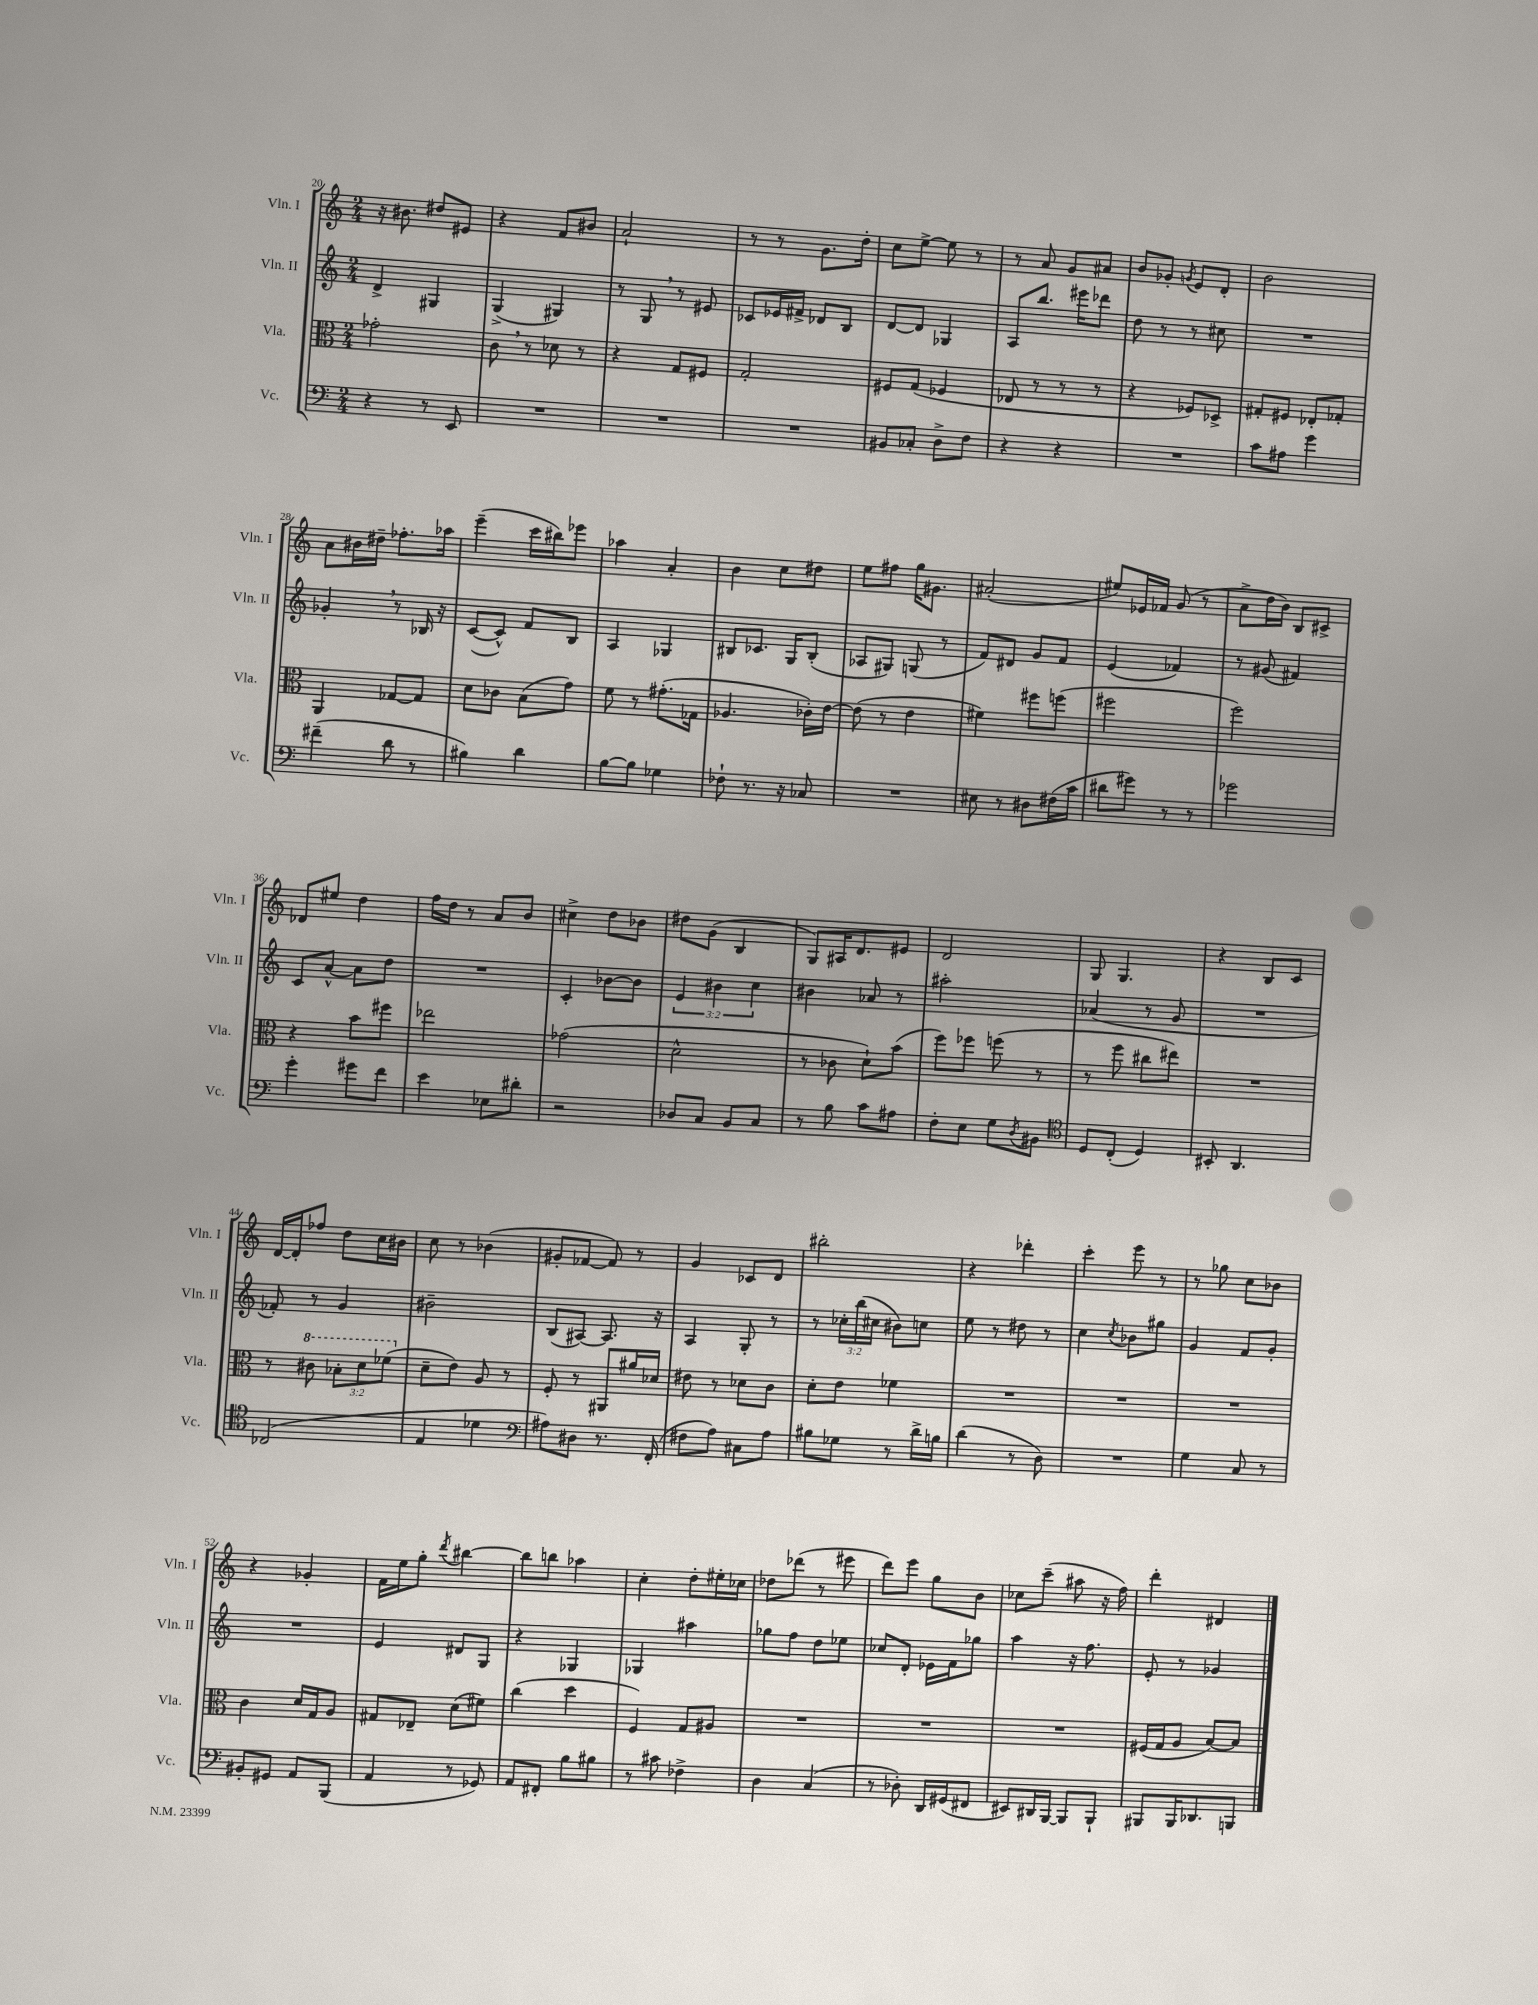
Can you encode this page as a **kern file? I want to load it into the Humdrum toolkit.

**kern	**kern	**kern	**kern
*staff4	*staff3	*staff2	*staff1
*clefF4	*clefC3	*clefG2	*clefG2
*k[]	*k[]	*k[]	*k[]
*M2/4	*M2/4	*M2/4	*M2/4
4r	2g-'	4d^	16r
.	.	.	8.b#
8r	.	4G#	8dd#
8EE	.	.	8e#
=	=	=	=
2r	8c	(4G^	4r
.	8r	.	.
.	8d-	4G#)	8f
.	8r	.	8b#
=	=	=	=
2r	4r	8r	2a`
.	.	8G	.
.	8G	8r	.
.	8F#	8e#	.
=	=	=	=
2r	2G'	8c-	8r
.	.	16e-	8r
.	.	16f#^	.
.	.	8d-	8.g
.	.	8B	.
.	.	.	16dd'
=	=	=	=
8BB#	8F#	[8d	8cc
8C-'	(8G	8d]	[8ee^
8D^	4F-	4G-	8ee]
8F	.	.	8r
=	=	=	=
4r	8E-	8A	8r
.	8r	8.bb	8a
4r	8r	.	8g
.	.	16eee#	.
.	8r	8ddd-	8a#
=	=	=	=
2r	4r	8dd	8b
.	.	8r	8g-'
.	.	.	8qg
.	8F-)	8r	8e
.	8D-^	8cc#	8d'
=	=	=	=
8c	8G#'	2r	2b
8A#	8F#	.	.
4g	8E-'	.	.
.	8G-'	.	.
=	=	=	=
(4f#~	4AA	4g-'	8a
.	.	.	16b#
.	.	.	16dd#~
8d	[8G-	8r	8.ff-'
8r	8G-]	16B-	.
.	.	16r	16aa-
=	=	=	=
4B#)	8d	([8c	(4eee~
.	8c-	8c^^])	.
4d	(8B	8f	16ccc
.	.	.	16bb#)
.	8g)	8B	8eee-
=	=	=	=
[8B	8f	4A	4aa-
8B]	8r	.	.
4G-	(8.g#'	4G-	4a'
.	16G-	.	.
=	=	=	=
8F-`	4.A-	8B#	4b
8.r	.	8.c-	.
.	.	.	8cc
16r	.	16G	.
8C-	16c-')	(8B#'	8dd#
.	[16e	.	.
=	=	=	=
2r	(8e]	8A-	8ee
.	8r	8G#)	8ff#
.	4e	(8G	16gg
.	.	.	8.g#
.	.	8r	.
=	=	=	=
8E#	4f#)	8f)	(2a#'
8r	.	8d#	.
8D#	8ff#	8g	.
(16F#	(8ff	8f	.
16c	.	.	.
=	=	=	=
8d#	2ff#	(4e	8ee#)
8g#)	.	.	16e-
.	.	.	16f-
8r	.	4f-)	(8g
8r	.	.	8r
=	=	=	=
2g-	2ff)	8r	8a^
.	.	(8g#	16dd
.	.	.	16b)
.	.	4f#)	8B
.	.	.	8c#^
=	=	=	=
4g'	4r	8c	8d-
.	.	[8a^^	8ee#
8g#	8b	8a]	4dd
8f	8ff#	8dd	.
=	=	=	=
4e	2ee-	2r	16ff
.	.	.	16dd
.	.	.	8r
8E-	.	.	8a
8d#'	.	.	8b
=	=	=	=
2r	(2g-	4c'	4cc#^
.	.	[8b-	8dd
.	.	8b-]	8b-
=	=	=	=
8D-	2d^^	6e	8dd#
8C	.	.	(8g
.	.	6b#	.
8BB	.	.	4B
.	.	6cc	.
8C	.	.	.
=	=	=	=
8r	8r	4b#	8G)
8B	8c-	.	16A#
.	.	.	8.d
8c	8d`)	8a-	.
8A#	(8b	8r	8e#
=	=	=	=
8F'	8ff)	2aa#'	2d
8E	8ff-	.	.
8G	(8ff	.	.
8qD	.	.	.
8BB#	8r	.	.
=	=	=	=
*clefC4	*	*	*
8D	8r	(4a-	8G
(8C'	8ff	.	4.G
4D)	8cc#	8r	.
.	8ee#)	8g	.
=	=	=	=
8BB#'	2r	2r	4r
4.AA	.	.	.
.	.	.	8B
.	.	.	8c
=	=	=	=
(2C-	8r	8f-')	[16d
.	.	.	16d']
.	8cc#	8r	8ff-
.	12b-'	4g	8dd
.	12dd	.	.
.	.	.	16cc
.	(12ff-	.	.
.	.	.	16b#
=	=	=	=
4E	8d~	2b#~	8cc
.	8e)	.	8r
4d-	8A	.	(4b-
.	8r	.	.
=	=	=	=
*clefF4	*	*	*
8A#)	8F'	(8B	8g#'
8D#	8r	[8A#)	[8f-
8.r	8AA#	8.A#]	8f-])
.	16a#	.	8r
(16FF'	16d-	16r	.
=	=	=	=
8F#	8e#	4A	4g
8A)	8r	.	.
8C#	8d-	8G'	8c-
8A	8c	8r	8d
=	=	=	=
8B#	8d'	8r	2bb#'
8G-	8e	24cc-'	.
.	.	(24bb	.
.	.	24cc#	.
8r	4f-	8b#)	.
16d^	.	8cc	.
16B	.	.	.
=	=	=	=
(4d	2r	8ee	4r
.	.	8r	.
8r	.	8dd#	4ddd-'
8D)	.	8r	.
=	=	=	=
2r	2r	4cc	4ccc'
.	.	8qcc	.
.	.	8b-	8eee
.	.	8gg#	8r
=	=	=	=
4G	2r	4g	8r
.	.	.	8gg-
8C	.	8f	8cc
8r	.	8g'	8b-
=	=	=	=
8BB#'	4c	2r	4r
8GG#	.	.	.
8AA	16d	.	4g-'
.	16G	.	.
(8BBB	8A	.	.
=	=	=	=
4AA	8G#	4e	16f
.	.	.	16ee
.	8E-~	.	8gg'
.	.	.	8qddd
8r	(8d	8d#	[4bb#
8GG-)	8f#)	8G	.
=	=	=	=
8AA	(4cc	4r	8bb#]
8FF#'	.	.	8bb
8B	4dd	4G-	4aa-
8B#	.	.	.
=	=	=	=
8r	4F)	4G-	4cc'
8c#	.	.	.
4F-^	8G	4aa#	8dd'
.	8A#	.	16ee#'
.	.	.	16cc-
=	=	=	=
4D	2r	8gg-	8dd-
.	.	8ff	(8ddd-
(4C	.	8dd	8r
.	.	8ee-	8eee#
=	=	=	=
8r	2r	8cc-	8ddd)
8D-')	.	8d'	8eee
16DD	.	16e-	8gg
(16GG#	.	16f	.
8FF#	.	8gg-	8b
=	=	=	=
8EE#)	2r	4aa	8cc-
16DD#	.	.	(8ccc~
[16BBB	.	.	.
8BBB]	.	16r	8aa#
.	.	8.ff	.
8BBB`	.	.	16r
.	.	.	16ff)
=	=	=	=
8BBB#	(16F#	8e'	4ddd'
.	16G	.	.
16BBB#	8A	8r	.
8.DD-	.	.	.
.	[8B)	4g-	4d#
8BBB	8B]	.	.
==	==	==	==
*-	*-	*-	*-
